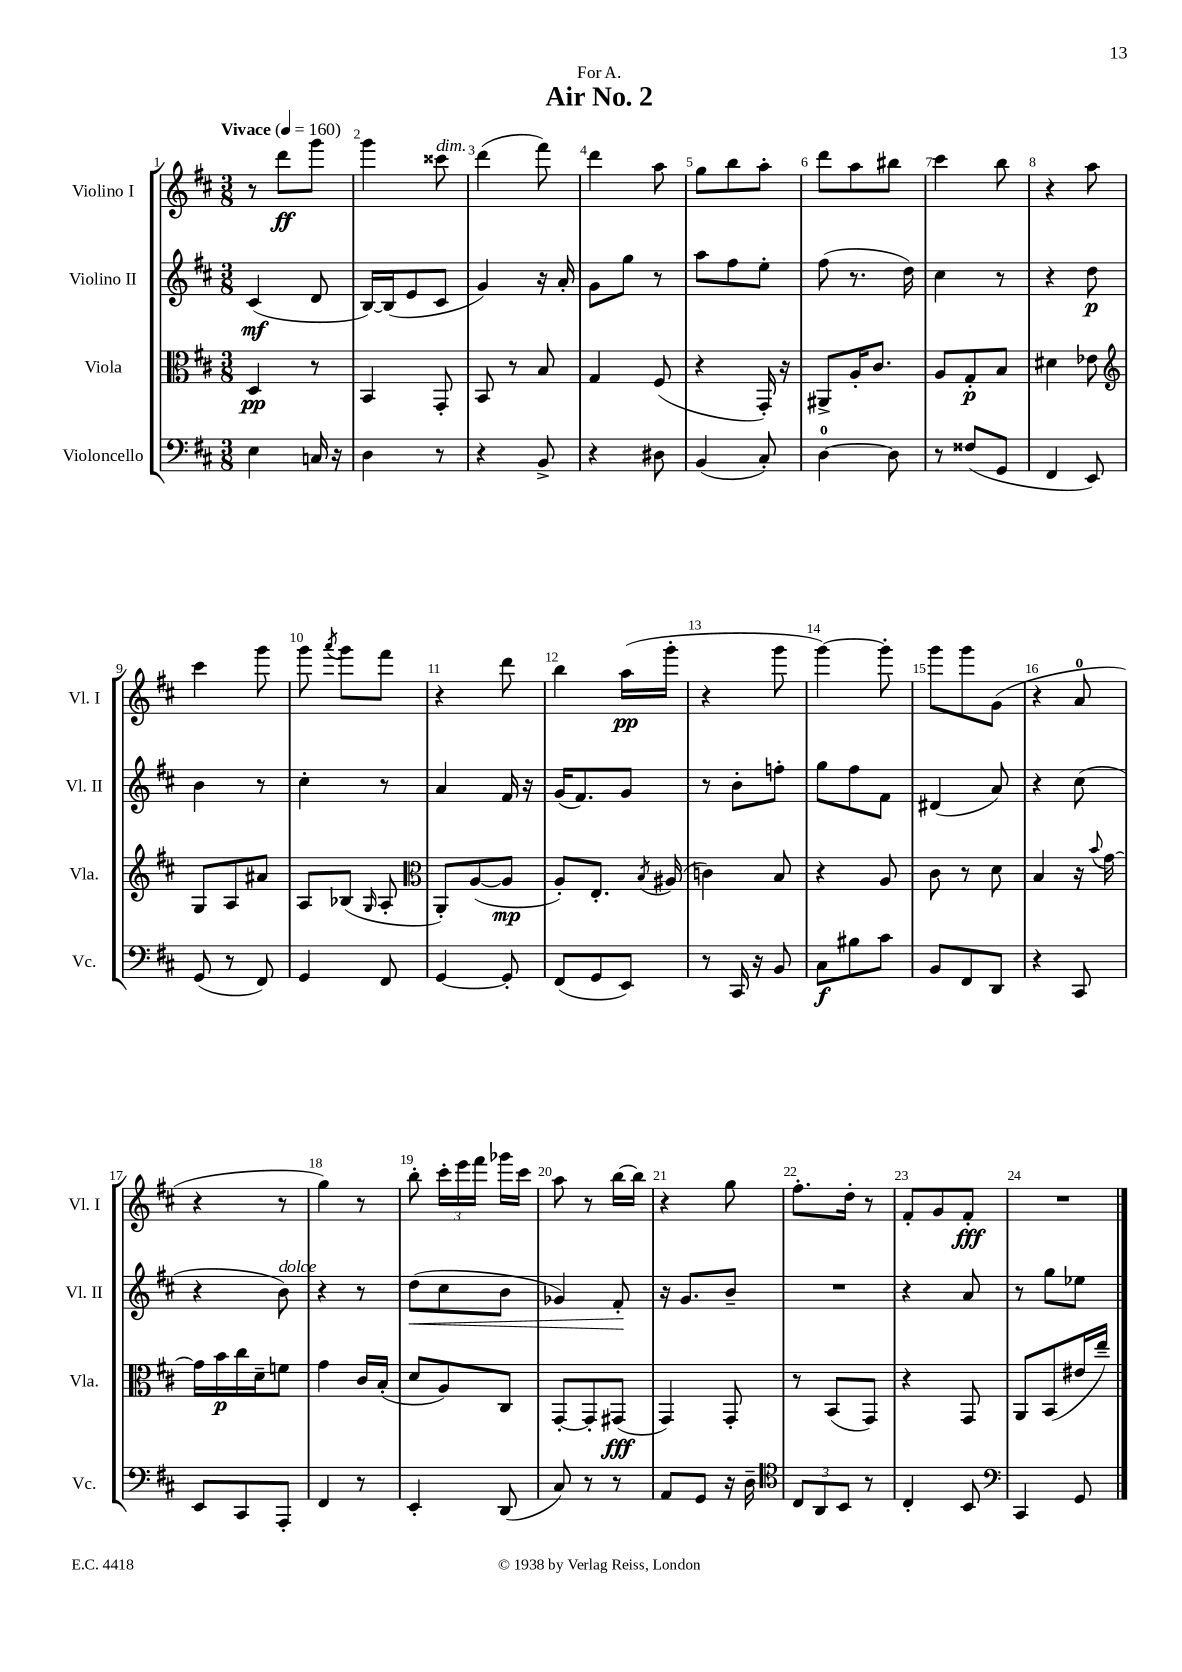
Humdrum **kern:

**kern	**kern	**kern	**kern
*staff4	*staff3	*staff2	*staff1
*clefF4	*clefC3	*clefG2	*clefG2
*k[f#c#]	*k[f#c#]	*k[f#c#]	*k[f#c#]
*M3/8	*M3/8	*M3/8	*M3/8
*MM160	*MM160	*MM160	*MM160
4E\	4D/	(4c#/	8r
.	.	.	8ddd\L
16C/	8r	8d/	8ggg\J
16r	.	.	.
=	=	=	=
4D\	4BB/	[16B/LL)	4ggg\
.	.	(16B/]J	.
.	.	8e/	.
8r	8GG'/	8c#/J	8ccc##\
=	=	=	=
4r	8BB/	4g/)	(4ddd\
.	8r	.	.
8BB^/	8B/	16r	8fff#\)
.	.	16a'/	.
=	=	=	=
4r	4G/	8g\L	4ddd\
.	.	8gg\J	.
8D#\	(8F#/	8r	8aa\
=	=	=	=
(4BB/	4r	8aa\L	8gg\L
.	.	8ff#\	8bb\
8C#'/)	16GG'/)	8ee'\J	8aa'\J
.	16r	.	.
=	=	=	=
[4D\	8AA#^/L	(8ff#\	8ddd\L
.	16A'/K	8.r	8aa\
.	8.c#/J	.	.
8D\]	.	.	8bb#\J
.	.	16dd\)	.
=	=	=	=
8r	8A/L	4cc#\	4ccc#\
(8F##/L	8G'/	.	.
8GG/J	8B/J	8r	8bb\
=	=	=	=
4FF#/	4d#\	4r	4r
8EE/)	8e-\	8dd\	8aa\
=	=	=	=
*	*clefG2	*	*
(8GG/	8G/L	4b\	4ccc#\
8r	8A/	.	.
8FF#/)	8a#/J	8r	8ggg\
=	=	=	=
4GG/	8A/L	4cc#'\	8ggg\
.	.	.	8qaaa/
.	(8B-/J	.	8ggg\L
.	16qqG/	.	.
8FF#/	8A'/	8r	8fff#\J
=	=	=	=
*	*clefC3	*	*
[4GG/	8AA'/L)	4a/	4r
.	([8A/	.	.
8GG'/]	8A/]J	16f#/	8ddd\
.	.	16r	.
=	=	=	=
(8FF#/L	8A'/L)	(16g/LK	4bb\
.	.	8.f#/)	.
8GG/	8.E'/J	.	.
8EE/J)	.	8g/J	(16aa\LL
.	8qB/	.	.
.	(16A#/	.	16ggg'\JJ
=	=	=	=
8r	4c\)	8r	4r
16CC#/	.	8b'\L	.
16r	.	.	.
8BB/	8B/	8ff'\J	8ggg\
=	=	=	=
8C#\L	4r	8gg\L	[4ggg\)
8B#\	.	8ff#\	.
8c#\J	8A/	8f#\J	8ggg'\]
=	=	=	=
8BB/L	8c#\	(4d#/	8ggg\L
8FF#/	8r	.	8ggg\
8DD/J	8d\	8a/)	(8g\J
=	=	=	=
4r	4B/	4r	4r
8CC#/	16r	(8cc#\	8a/
.	8qqb/	.	.
.	[16g\	.	.
=	=	=	=
8EE/L	16g\]LL	4r	4r
.	16b\	.	.
8CC#/	16cc#\	.	.
.	16d~\J	.	.
8AAA'/J	8f\J	8b\)	8r
=	=	=	=
4FF#/	4g\	4r	4gg\)
8r	16c#/LL	8r	8r
.	(16B'/JJ	.	.
=	=	=	=
4EE'/	8d/L	(8dd\L	8bb'\
.	8A/)	8cc#\	24ccc#'\LL
.	.	.	24eee\
.	.	.	24fff#\JJ
(8DD/	8C#/J	8b\J	16ggg-\LL
.	.	.	16ccc#\JJ
=	=	=	=
8C#/)	[8GG'/L	4g-/)	8aa\
8r	8GG'/]	.	8r
8r	(8GG#/J	8f#'/	[16bb\LL
.	.	.	16bb\]JJ
=	=	=	=
8AA/L	4GG/)	16r	4r
.	.	8.g/L	.
8GG/J	.	.	.
16r	8GG'/	8b~/J	8gg\
16D~\	.	.	.
=	=	=	=
*clefC4	*	*	*
12C#/L	8r	4.r	8.ff#'\L
12AA/	.	.	.
.	(8BB/L	.	.
12BB/J	.	.	.
.	.	.	16dd'\Jk
8r	8GG/J)	.	8r
=	=	=	=
4C#'/	4r	4r	8f#'/L
.	.	.	8g/
8BB/	8GG/	8a/	8f#'/J
=	=	=	=
*clefF4	*	*	*
4CC#/	8AA/L	8r	4.r
.	(8BB/	8gg\L	.
8GG/	16e#/L	8ee-\J	.
.	16ee~/JJ)	.	.
==	==	==	==
*-	*-	*-	*-
